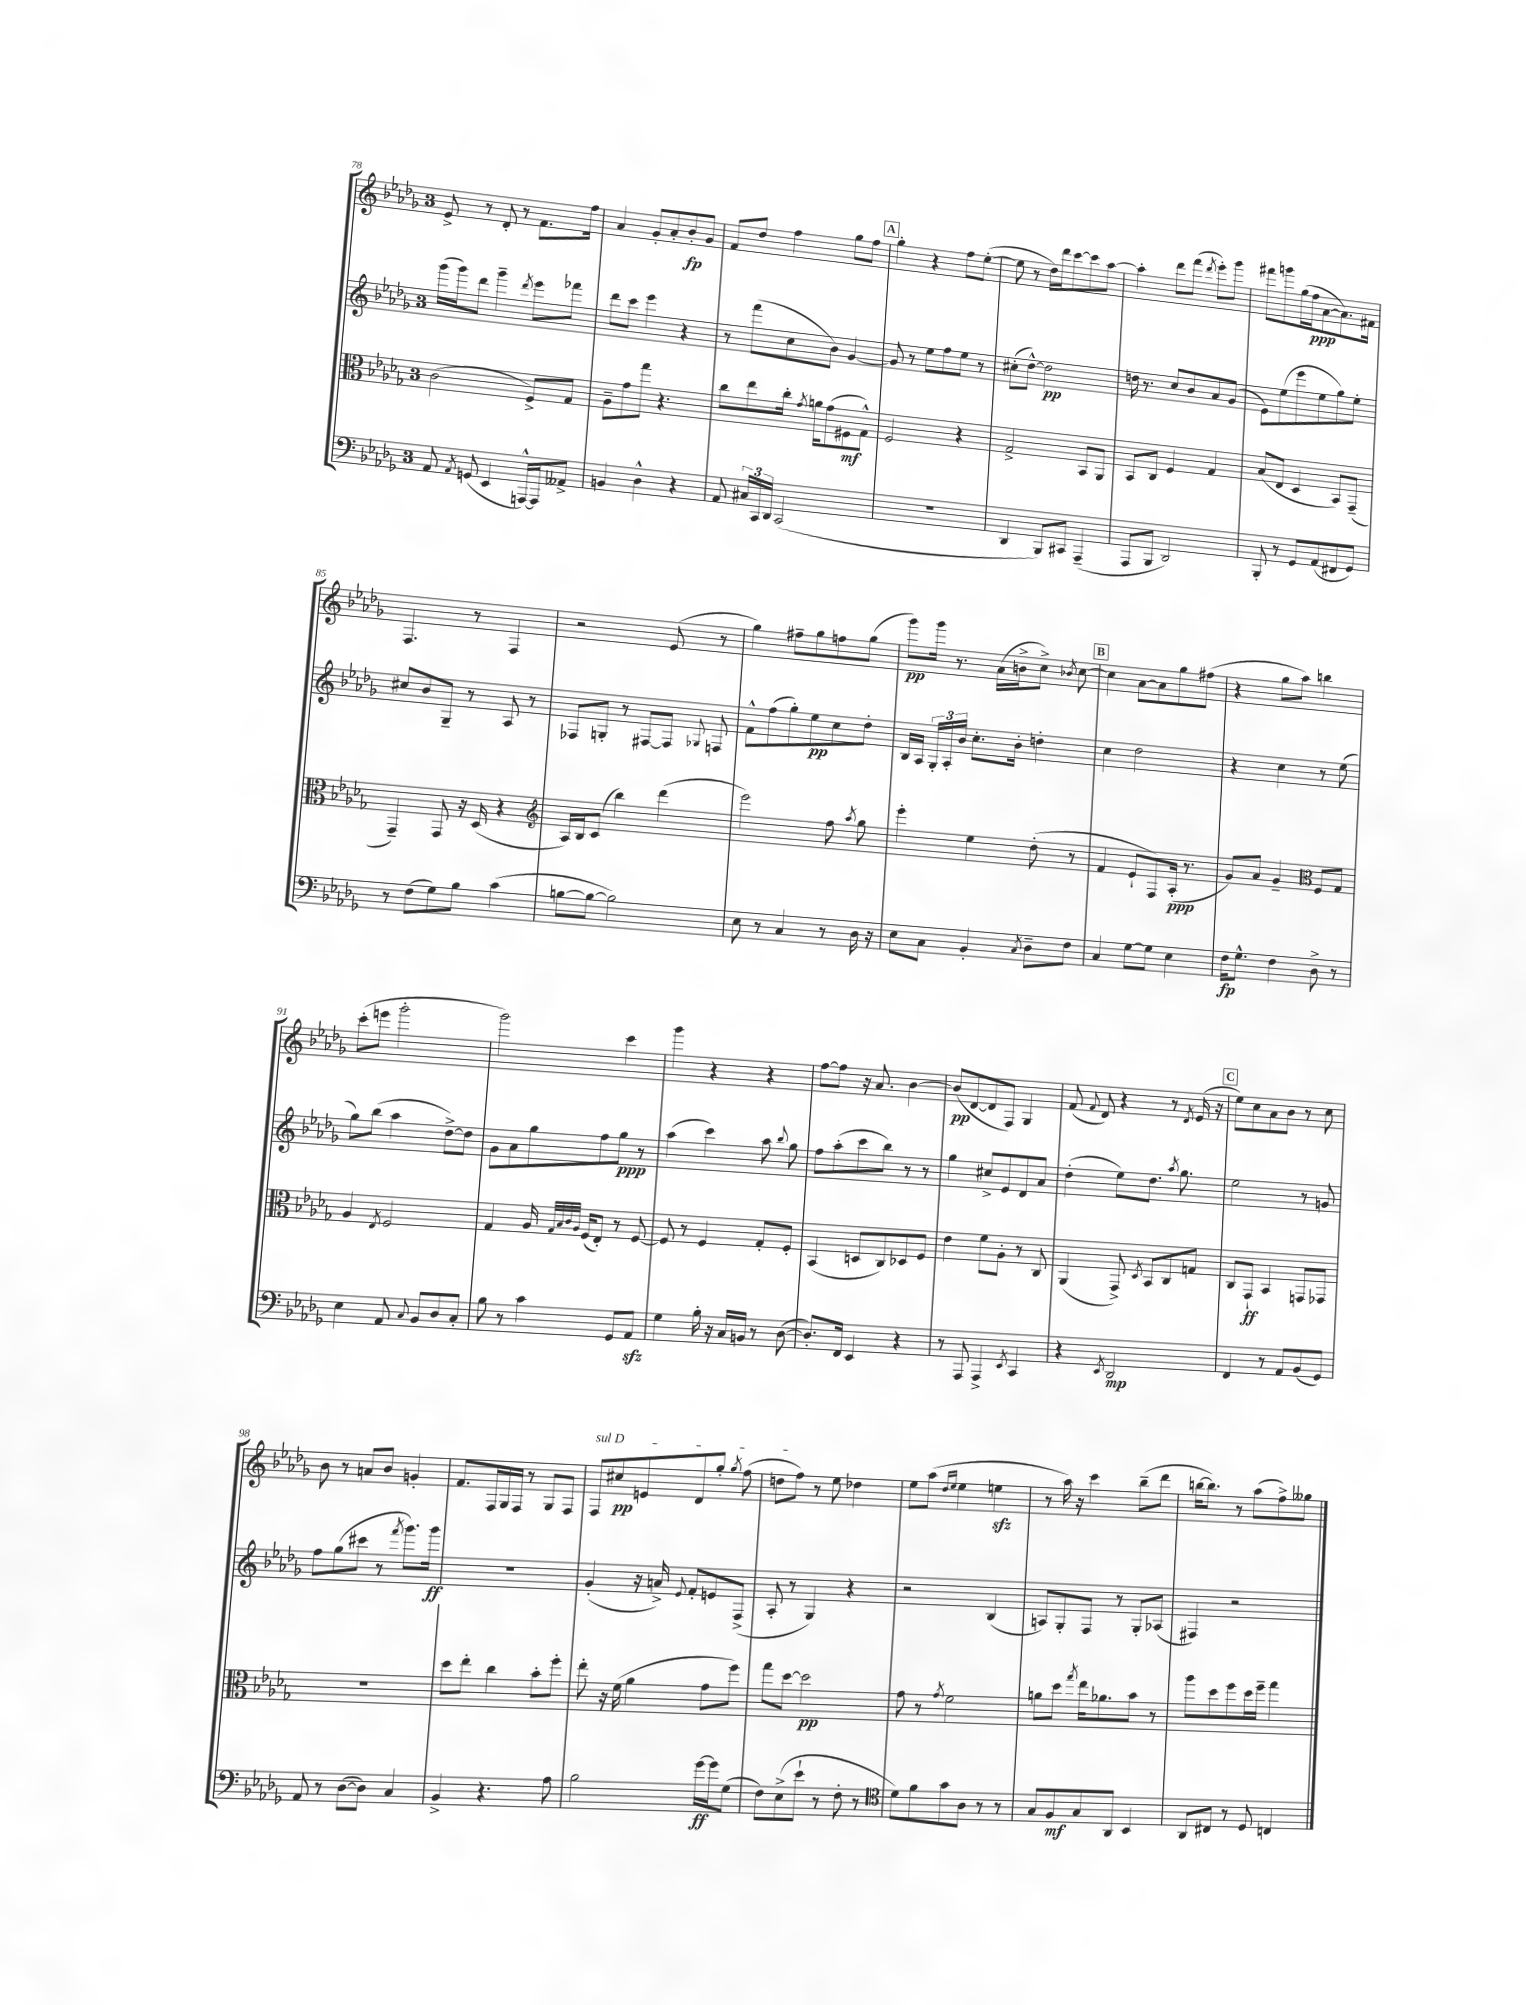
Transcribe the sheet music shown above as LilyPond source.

<<
\new StaffGroup <<
\new Staff = "s0" {
    \clef treble \key des \major \once \override Staff.TimeSignature.style = #'single-digit \time 3/4
    \autoBeamOff ees'8-> r8 des'8-. r8 f'8.[ f''16] |
    aes'4 ges'8[-. aes'8-. bes'8-.\fp ges'8] |
    f'8[ des''8] f''4 ges''8[ f''8] |
    \mark \markup { \box "A" } ges''4-. r4 f''8[ ees''8]~-.( |
    ees''8 r8 des''16[) des'''16 c'''8~ c'''8 aes''8]~ |
    aes''4-. des'''8[ f'''8]( \acciaccatura { des'''8 } ees'''8[-.) ges'''8] |
    fis'''8[ g'''8 ges''16( f''16\ppp aes'8~ aes'8.) fis'16] |
    f4. r8 f4 |
    r2 ees'8( r8 |
    ges''4) fis''8[-- ges''8 f''8 ges''8]( |
    ges'''8[\pp) ges'''16] r8. aes'16[( b'16-> c''8]->) \acciaccatura { bes'8 } c''8~ |
    \mark \markup { \box "B" } c''4 aes'8[~ aes'8 ges''8 fis''8]( |
    r4 ges''8[ aes''8]) b''4 |
    c'''8[-.( e'''8] ges'''2-. |
    ges'''2) c'''4 |
    ges'''4 r4 r4 |
    f''8[~ f''8] r16 aes'8. bes'4~ |
    bes'8[\pp( des'8~ des'8 f8]) ges4 |
    f'8( \appoggiatura { f'8 } des'8) r4 r8 \acciaccatura { des'8 } ees'16( r16 |
    \mark \markup { \box "C" } ees''8[) c''8 aes'8 bes'8] r8 c''8 |
    bes'8 r8 a'8[ bes'8] g'4-. |
    f'8.[ f16 ges16 f16] r8 ges8[ f8] |
    \once \override TextSpanner.bound-details.left.text = \markup { \italic "sul D" } f8[\startTextSpan cis''8\pp e'8 des'8 ges''8]-. \acciaccatura { ges''8 } f''8( |
    d''8[ f''8]\stopTextSpan) r8 ees''8 des''4 |
    ees''8[ aes''8]( \grace { des''16[ ees''16] } ees''4 e''4\sfz |
    r8 aes''16) r16 c'''4 bes''8[--( des'''8] |
    b''16[~ b''8.]) r8 aes''8[( f''8->) geses''8] \bar "|." |
}
\new Staff = "s1" {
    \clef treble \key des \major \once \override Staff.TimeSignature.style = #'single-digit \time 3/4
    \autoBeamOff ges'''16[( ges'''16) des'''8] ges'''4-- \acciaccatura { des'''8 } ees'''8[ fes'''8] |
    des'''8[ c'''8] ees'''4 r4 |
    r8 f'''8[( c''8 bes'8]) ges'4~ |
    \mark \markup { \box "A" } ges'8 r8 ees''8[ f''8 ees''8] r8 |
    cis''8[-.( des''8]~-^) des''2\pp |
    d''16 r8. c''8[ bes'8 aes'8 ges'8]( |
    ees'8[) ees''8( ees'''8 ees''8 ges''8) ees''8]-. |
    cis''8[ bes'8 ges8]-- r8 aes8 r8 |
    fes8[ g8]-. r8 fis8[~ fis8] \appoggiatura { ges8 } f8 |
    f'8[-^ f''8( ges''8-.) ees''8\pp c''8 des''8]-. |
    bes16[ aes16] \tuplet 3/2 { ges16[-. aes16-. bes'16] } c''8.[-. bes'16]-. d''4-. |
    \mark \markup { \box "B" } c''4 des''2 |
    r4 c''4 r8 ees''8( |
    ges''8[) bes''8]( aes''4 des''8[~->) des''8] |
    ges'8[ aes'8 ges''8 f''8 ges''8]\ppp r8 |
    aes''4( c'''4) aes''8 \appoggiatura { bes''8 } ges''8 |
    f''8[ aes''8-.( c'''8 bes''8]) r8 r8 |
    ges''4 cis''8[-> ees'8 des'8 aes'8] |
    des''4-.( ees''8[) des''8.] \acciaccatura { aes''8 } ges''8. |
    \mark \markup { \box "C" } ees''2 r8 g'8 |
    f''8[ ges''8( cis'''8] r8 \acciaccatura { f'''8 } ges'''8.[) ges'''16]\ff |
    R2. |
    ges'4-.( r16 a'16->) \appoggiatura { ees'8 } f'8[-. e'8 f8]->( |
    aes8-. r8 ges4) r4 |
    r2 bes4( |
    a8[) ges8-. f8] r8 ges8[-. aes8]( |
    fis4) r2 \bar "|." |
}
\new Staff = "s2" {
    \clef alto \key des \major \once \override Staff.TimeSignature.style = #'single-digit \time 3/4
    \autoBeamOff c'2( f8[->) ges8] |
    aes8[-- ges'8 ges''8] r4. |
    c''8[ ees''8 c''16]-. \acciaccatura { ges'8 } a'16[ ges'8( fis8\mf ges8]-^) |
    \mark \markup { \box "A" } f2 r4 |
    ges2-> bes,8[ aes,8] |
    bes,8[ c8] f4 ges4 |
    bes8[( ees8] des4 bes,8[) ges,8]--( |
    ges,4--) ges,8 r16 des16( r4 |
    \clef treble aes16[) bes16 c'8]( bes''4) des'''4( |
    ees'''2) f''8 \acciaccatura { aes''8 } ges''8 |
    ees'''4-. ees''4 des''8-.( r8 |
    \mark \markup { \box "B" } f'4 ees'8[-! f8) aes16]-.\ppp( r8. |
    ges'8[) aes'8] ges'4-- \clef alto f8[ ges8] |
    aes4 \acciaccatura { ees8 } f2 |
    ges4 aes16 \grace { ges32[ bes32 c'32 aes32] } f16[( ees8]-.) r8 f8~ |
    f8 r8 f4 ges8[-. f8]-. |
    bes,4( d8[ c8) des8 f8] |
    ees'4 f'8[ aes8]-. r8 c8 |
    aes,4( ges,8->) \acciaccatura { des8 } bes,8[ c8 g8] |
    \mark \markup { \box "C" } c8[ ges,8]-!\ff bes,4 g,8[ ges,8] |
    R2. |
    des''8[ ees''8]-. c''4 bes'8[-. f''8]-. |
    ees''8-. r16 f'16( aes'4 ges'8[ f''8]) |
    ges''8[ des''8]~ des''2\pp |
    ges'8 r8 \acciaccatura { ges'8 } f'2 |
    a'8[ des''8] \acciaccatura { ges''8 } ees''16[ aes'8. bes'8] r8 |
    aes''8[ des''8 f''8 des''16 f''16]-- ges''4 \bar "|." |
}
\new Staff = "s3" {
    \clef bass \key des \major \once \override Staff.TimeSignature.style = #'single-digit \time 3/4
    \autoBeamOff aes,8 \acciaccatura { aes,8 } g,8( ees,4 a,,16[~-^) a,,16 aeses,8]-> |
    b,4 des4-^ r4 |
    aes,8 \tuplet 3/2 { cis16[ c,16 des,16] } c,2( |
    \mark \markup { \box "A" } R2. |
    des,4 bes,,8[) cis,8] aes,,4--( |
    aes,,8[ bes,,8] des,2) |
    bes,,8-. r8 ges,8[ aes,8( fis,8 ges,8]) |
    r8 f8[( ges8) bes8] c'4( |
    b8[~ b8]~ b2) |
    ees8 r8 c4 r8 des16 r16 |
    ees8[ c8] bes,4-. \acciaccatura { c8 } des8[-- f8] |
    \mark \markup { \box "B" } c4 ges8[~ ges8] ees4 |
    f16[\fp ges8.]-^ f4 des8-> r8 |
    ees4 aes,8 \appoggiatura { c8 } bes,8[ des8 c8]-. |
    bes8 r8 c'4 ges,8[ aes,8]\sfz |
    ges4 bes16-. r16 c16[ b,16] r8 des8~( |
    des8.[-.) f,16] ees,4 r4 |
    r8 aes,,8 aes,,4-> \acciaccatura { ees,8 } c,4 |
    r4 \acciaccatura { ees,8 } des,2\mp |
    \mark \markup { \box "C" } f,4 r8 aes,8[ bes,8( ges,8]) |
    aes,8 r8 des8[~( des8]) c4 |
    bes,4-> r4. aes8 |
    bes2 ges'16[~\ff ges'16 ges8]( |
    f8[) ees8->( ees'8]-! r8 f8-. r8 |
    \clef tenor des'8[) f'8 ges'8 aes8] r8 r8 |
    ges8[ f8\mf ges8 aes,8] bes,4 |
    aes,8[ cis8] r8 des8 c4 \bar "|." |
}
>>
>>
\layout { \context { \Score currentBarNumber = #78 } }
